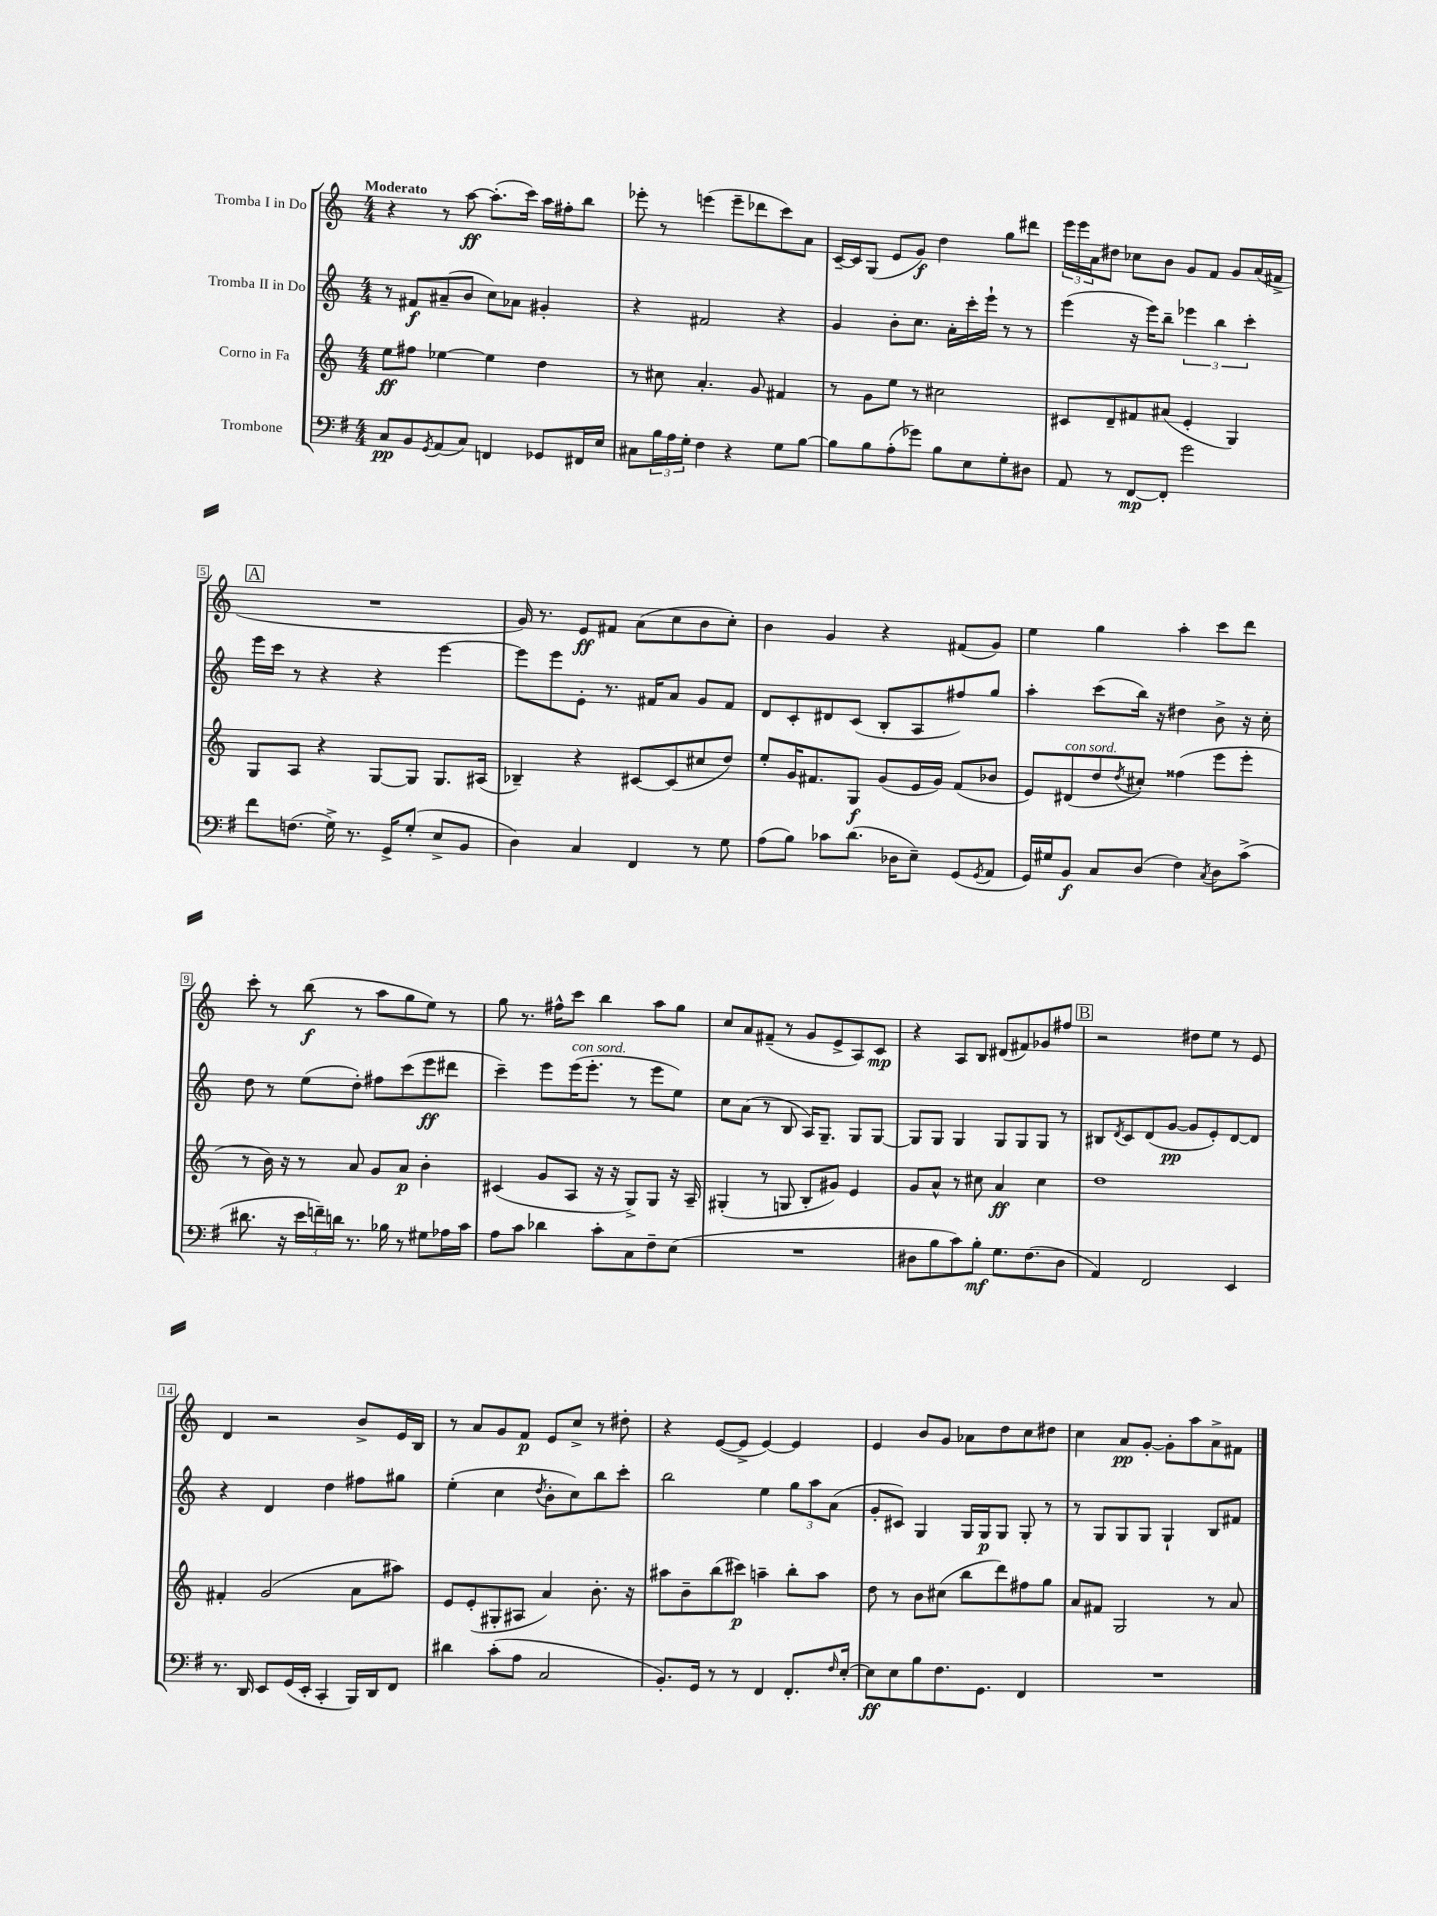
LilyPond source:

<<
\new StaffGroup <<
\new Staff = "s0" \with { instrumentName = "Tromba I in Do" } {
    \clef treble \key c \major \numericTimeSignature \time 4/4 \tempo "Moderato"
    r4 r8 a''8~\ff a''8.-.( c'''16) a''16 fis''16-. b''8 |
    ees'''8-. r8 e'''4( e'''8-- des'''8 c'''8) a'8 |
    c'16~-- c'16 g8( e'8 g'8\f) d''4 g''8 dis'''8 |
    \tuplet 3/2 { e'''16 e'''16 a'16 } dis''8 ces''8 b'8 g'8 f'8 g'8 a'16( fis'16-> |
    \mark \markup { \box "A" } R1 |
    g'16) r8. e'8\ff fis'8 a'8( c''8 b'8 c''8-.) |
    b'4 g'4 r4 fis'8( g'8) |
    e''4 g''4 a''4-. c'''8 d'''8 |
    c'''8-. r8 b''8\f( r8 a''8 g''8 e''8) r8 |
    g''8 r8. fis''16-^ c'''8 b''4 a''8 g''8 |
    c''8 a'8 fis'8--( r8 g'8 e'8-> a8) c'8\mp |
    r4 a8 b8 dis'8( fis'8) ges'8 fis''8 |
    \mark \markup { \box "B" } r2 dis''8 e''8 r8 e'8 |
    d'4 r2 b'8-> e'16 b16 |
    r8 a'8 g'8 f'8\p e'8 c''8-> r8 dis''8-. |
    r4 e'8~( e'8-> e'4~) e'4 |
    e'4 b'8 g'8 aes'8 d''8 c''8 dis''8 |
    c''4 a'8\pp g'8~-. g'8-. a''8 a'8-> fis'8 \bar "|." |
}
\new Staff = "s1" \with { instrumentName = "Tromba II in Do" } {
    \clef treble \key c \major \numericTimeSignature \time 4/4
    r8 fis'8\f ais'8--( b'8 c''8) aes'8 gis'4-. |
    r4 fis'2 r4 |
    g'4 b'8-. c''8. a'16-. c'''16-. e'''16-! r8 r8 |
    e'''4( r16 e'''16) b''8-- \tuplet 3/2 { ees'''4 b''4 c'''4-. } |
    \mark \markup { \box "A" } e'''16 c'''16 r8 r4 r4 e'''4~ |
    e'''8 e'''8 e'8-. r8. fis'16 a'8 g'8 fis'8 |
    d'8 c'8-. dis'8 c'8( b8-. a8 fis''8) g''8 |
    a''4-. c'''8( b''16) r16 dis''4 b'8-> r16 c''16-. |
    d''8 r8 e''8( d''8-.) fis''8 c'''8( e'''8\ff dis'''8 |
    c'''4--) e'''8 e'''16^\markup { \italic "con sord." }( e'''8.-. r8 e'''8 e''8) |
    c''8 a'8( r8 b8 a16) g8.-- g8 g8~ |
    g8 g8 g4 g8 g8 g8 r8 |
    \mark \markup { \box "B" } bis8 \acciaccatura { d'8 } c'8 d'8( g'8~\pp g'8 e'8-.) d'8~ d'8 |
    r4 d'4 d''4 fis''8 gis''8 |
    e''4-.( c''4 \acciaccatura { d''8 } b'8-. c''8) b''8 c'''8-. |
    b''2 e''4 \tuplet 3/2 { g''8 a''8 a'8( } |
    g'8-. cis'8) g4 g16 g16\p g8 g8-. r8 |
    r8 g8 g8 g8 g4-! b8 fis'8 \bar "|." |
}
\new Staff = "s2" \with { instrumentName = "Corno in Fa" } {
    \clef treble \key c \major \numericTimeSignature \time 4/4
    e''8\ff fis''8 ees''4~ ees''4 d''4 |
    r8 cis''8 a'4.-. g'8 fis'4 |
    r8 g'8 e''8 r8 cis''2 |
    cis'8 d'8-- fis'8 ais'8( e'4-. g4) |
    \mark \markup { \box "A" } g8 a8 r4 g8~ g8 g8. ais16( |
    bes4--) r4 cis'8~ cis'8( cis''8 d''8) |
    e''8-. g'16 fis'8. g8\f g'8( e'16 g'16) fis'8( bes'8 |
    e'8) dis'8^\markup { \italic "con sord." }( d''8 \acciaccatura { d''8 } cis''8-.) fisis''4( e'''8 e'''8-. |
    r8 b'16) r16 r8 a'8 g'8 a'8\p b'4-. |
    cis'4( g'8 a8 r16 r16 g8->) g8 r16 a16-- |
    gis4-.( r8 g8 b8-. gis'8) e'4 |
    g'8 a'8-^ r8 cis''8 a'4\ff cis''4 |
    \mark \markup { \box "B" } d''1 |
    fis'4-. g'2( a'8 ais''8) |
    e'8 e'8-.( gis8-. ais8 a'4) b'8.-. r16 |
    ais''8 b'8-- b''8( cis'''8\p) a''4-- b''8-. a''8 |
    d''8 r8 b'8 cis''8( b''8 d'''8) fis''8 g''8 |
    a'8 fis'8 g2 r8 a'8 \bar "|." |
}
\new Staff = "s3" \with { instrumentName = "Trombone" } {
    \clef bass \key g \major \numericTimeSignature \time 4/4
    c8\pp b,8 \acciaccatura { g,8 } a,8( c8) f,4 ges,8 fis,16 e16 |
    cis8 \tuplet 3/2 { b16 a16 g16-. } fis4 r4 g8 b8~ |
    b8 b8 a8-.( ges'8) b8 e8 g8-. dis8 |
    a,8 r8 fis,8~\mp fis,8-. g'2 |
    \mark \markup { \box "A" } fis'8 f8.( g16->) r8. g,16-> g8-.( e8-> b,8 |
    d4) c4 fis,4 r8 g8 |
    a8( b8) ces'8 d'8.( des16 e8--) g,8( \acciaccatura { g,8 } a,8 |
    g,16) gis16 b,8\f c8 d8( fis4) \acciaccatura { c8 } d8 c'8->( |
    dis'8. r16 \tuplet 3/2 { e'16 f'16--) d'16 } r8. bes16 r8 gis8 aes16 c'16 |
    a8 c'8 des'4 c'8-. c8 fis8-- e8( |
    R1 |
    dis8 b8 c'8) b8-.\mf g8. fis8.( dis8 |
    \mark \markup { \box "B" } a,4) fis,2 e,4 |
    r8. d,16 e,8 g,16( e,16-. c,4-. b,,16) d,16 fis,8 |
    dis'4 c'8-.( a8 c2 |
    b,8.-.) g,16 r8 r8 fis,4 fis,8.-. \grace { fis16 } e16~-. |
    e8\ff e8 b8 fis8. g,8. fis,4 |
    R1 \bar "|." |
}
>>
>>
\layout { \context { \Score \override BarNumber.stencil = #(make-stencil-boxer 0.1 0.3 ly:text-interface::print) } }
